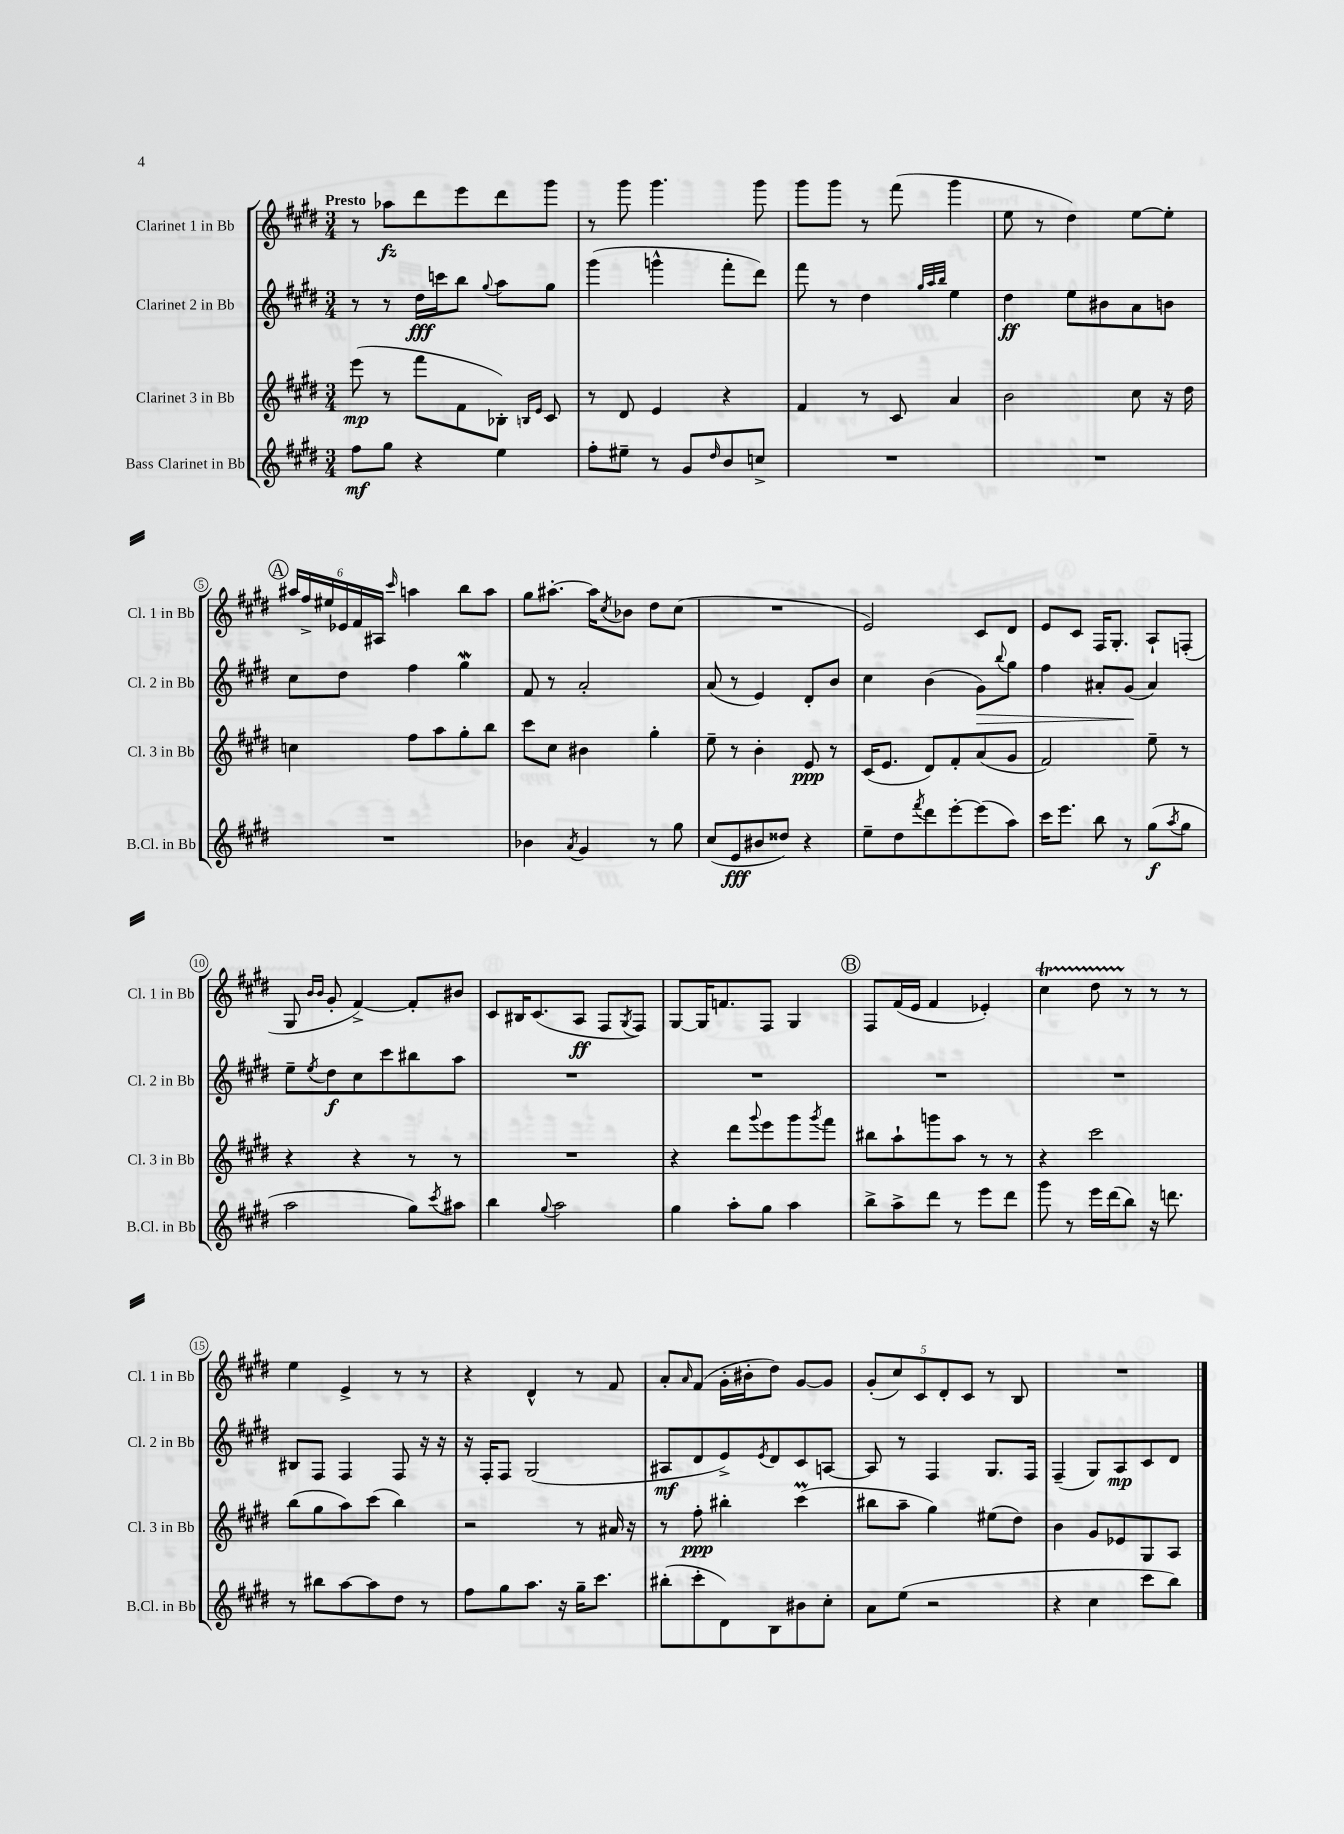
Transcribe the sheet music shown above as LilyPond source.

<<
\new StaffGroup <<
\new Staff = "s0" \with { instrumentName = "Clarinet 1 in Bb" shortInstrumentName = "Cl. 1 in Bb" } {
    \clef treble \key e \major \numericTimeSignature \time 3/4 \tempo "Presto"
    r8 aes''8\fz dis'''8 e'''8 dis'''8 gis'''8 |
    r8 gis'''8 gis'''4. gis'''8 |
    gis'''8 gis'''8 r8 fis'''8( gis'''4 |
    e''8 r8 dis''4) e''8~ e''8-. |
    \mark \markup { \circle "A" } \tuplet 6/4 { ais''16 fis''16-> eis''16 ees'16 fis'16 ais16 } \grace { cis'''16 } a''4 b''8 a''8 |
    gis''8 ais''8.~-. ais''16 \acciaccatura { cis''8 } bes'8 dis''8 cis''8( |
    R2. |
    e'2) cis'8 dis'8 |
    e'8 cis'8 fis16 gis8.-. a8-! f8-.( |
    gis8 \grace { b'16 b'16 } gis'8-. fis'4~->) fis'8-. bis'8 |
    cis'8 bis16 cis'8.( a8\ff fis8 \acciaccatura { gis8 } fis8) |
    gis8~ gis16 f'8. fis8 gis4 |
    \mark \markup { \circle "B" } fis8 fis'16( e'16 fis'4 ees'4-.) |
    cis''4\startTrillSpan dis''8 r8\stopTrillSpan r8 r8 |
    e''4 e'4-> r8 r8 |
    r4 dis'4-^ r8 fis'8 |
    a'8-. \grace { a'16 } fis'8( gis'16-. bis'16-. dis''8) gis'8~ gis'8 |
    \tuplet 5/4 { gis'8-.( cis''8) cis'8 dis'8-. cis'8 } r8 b8 |
    R2. \bar "|." |
}
\new Staff = "s1" \with { instrumentName = "Clarinet 2 in Bb" shortInstrumentName = "Cl. 2 in Bb" } {
    \clef treble \key e \major \numericTimeSignature \time 3/4
    r8 r8 dis''16\fff c'''16 b''8 \appoggiatura { gis''8 } a''8 gis''8 |
    gis'''4( g'''4-^ fis'''8-. dis'''8) |
    fis'''8 r8 dis''4 \grace { gis''32 a''32 b''32 } e''4 |
    dis''4\ff e''8 bis'8 a'8 b'8 |
    \mark \markup { \circle "A" } cis''8 dis''8 fis''4 gis''4\mordent |
    fis'8 r8 a'2-. |
    a'8( r8 e'4) dis'8-. b'8 |
    cis''4 b'4( gis'8\>) \appoggiatura { b''8 } gis''8 |
    fis''4 ais'8-. gis'8\!( ais'4) |
    e''8-- \acciaccatura { e''8 } dis''8\f cis''8 cis'''8 bis''8 a''8 |
    R2. |
    R2. |
    \mark \markup { \circle "B" } R2. |
    R2. |
    bis8 fis8 fis4 fis8 r16 r16 |
    r16 fis16-. fis8 gis2( |
    ais8\mf dis'8 e'8->) \acciaccatura { e'8 } dis'8 cis'8 a8~ |
    a8 r8 fis4 gis8. fis16 |
    fis4--( gis8) a8\mp cis'8 dis'8 \bar "|." |
}
\new Staff = "s2" \with { instrumentName = "Clarinet 3 in Bb" shortInstrumentName = "Cl. 3 in Bb" } {
    \clef treble \key e \major \numericTimeSignature \time 3/4
    e'''8\mp( r8 fis'''8 fis'8 bes8-.) \grace { b16 e'16 } cis'8 |
    r8 dis'8 e'4 r4 |
    fis'4 r8 cis'8 a'4 |
    b'2 cis''8 r16 dis''16 |
    \mark \markup { \circle "A" } c''4 fis''8 a''8 gis''8-. b''8 |
    cis'''8 cis''8 bis'4 gis''4-. |
    e''8-- r8 b'4-. e'8\ppp r8 |
    cis'16( e'8. dis'8) fis'8-. a'8( gis'8 |
    fis'2) e''8-- r8 |
    r4 r4 r8 r8 |
    R2. |
    r4 dis'''8 \appoggiatura { gis'''8 } e'''8 gis'''8 \acciaccatura { gis'''8 } fis'''8 |
    \mark \markup { \circle "B" } bis''8 a''8-! g'''8 a''8 r8 r8 |
    r4 cis'''2 |
    b''8( gis''8 a''8) cis'''8( b''4) |
    r2 r8 ais'16 r16 |
    r8 fis''8-.\ppp bis''4-. cis'''4\prall( |
    bis''8 a''8-- gis''4) eis''8( dis''8) |
    b'4 gis'8 ees'8 gis8 a8 \bar "|." |
}
\new Staff = "s3" \with { instrumentName = "Bass Clarinet in Bb" shortInstrumentName = "B.Cl. in Bb" } {
    \clef treble \key e \major \numericTimeSignature \time 3/4
    fis''8\mf gis''8 r4 e''4 |
    fis''8-. eis''8-- r8 gis'8 \grace { dis''16 } b'8 c''8-> |
    R2. |
    R2. |
    \mark \markup { \circle "A" } R2. |
    bes'4 \acciaccatura { a'8 } gis'4 r8 gis''8 |
    cis''8( e'8\fff bis'8 disis''8) r4 |
    e''8-- dis''8 \acciaccatura { fis'''8 } dis'''8 e'''8~-. e'''8( a''8) |
    cis'''16 e'''8. b''8 r8 gis''8\f( \acciaccatura { a''8 } gis''8 |
    a''2 gis''8) \acciaccatura { cis'''8 } ais''8 |
    b''4 \appoggiatura { gis''8 } a''2 |
    gis''4 a''8-. gis''8 a''4 |
    \mark \markup { \circle "B" } b''8-> a''8-> dis'''8 r8 e'''8 dis'''8 |
    gis'''8 r8 e'''16 dis'''16( b''8) r16 d'''8. |
    r8 bis''8 a''8~ a''8 dis''8 r8 |
    fis''8 gis''8 a''8. r16 gis''16-- cis'''8. |
    bis''8-.( cis'''8-. dis'8) b8 bis'8 cis''8-. |
    a'8 e''8( r2 |
    r4 cis''4 cis'''8 b''8) \bar "|." |
}
>>
>>
\layout { \context { \Score \override BarNumber.stencil = #(make-stencil-circler 0.1 0.3 ly:text-interface::print) } }
